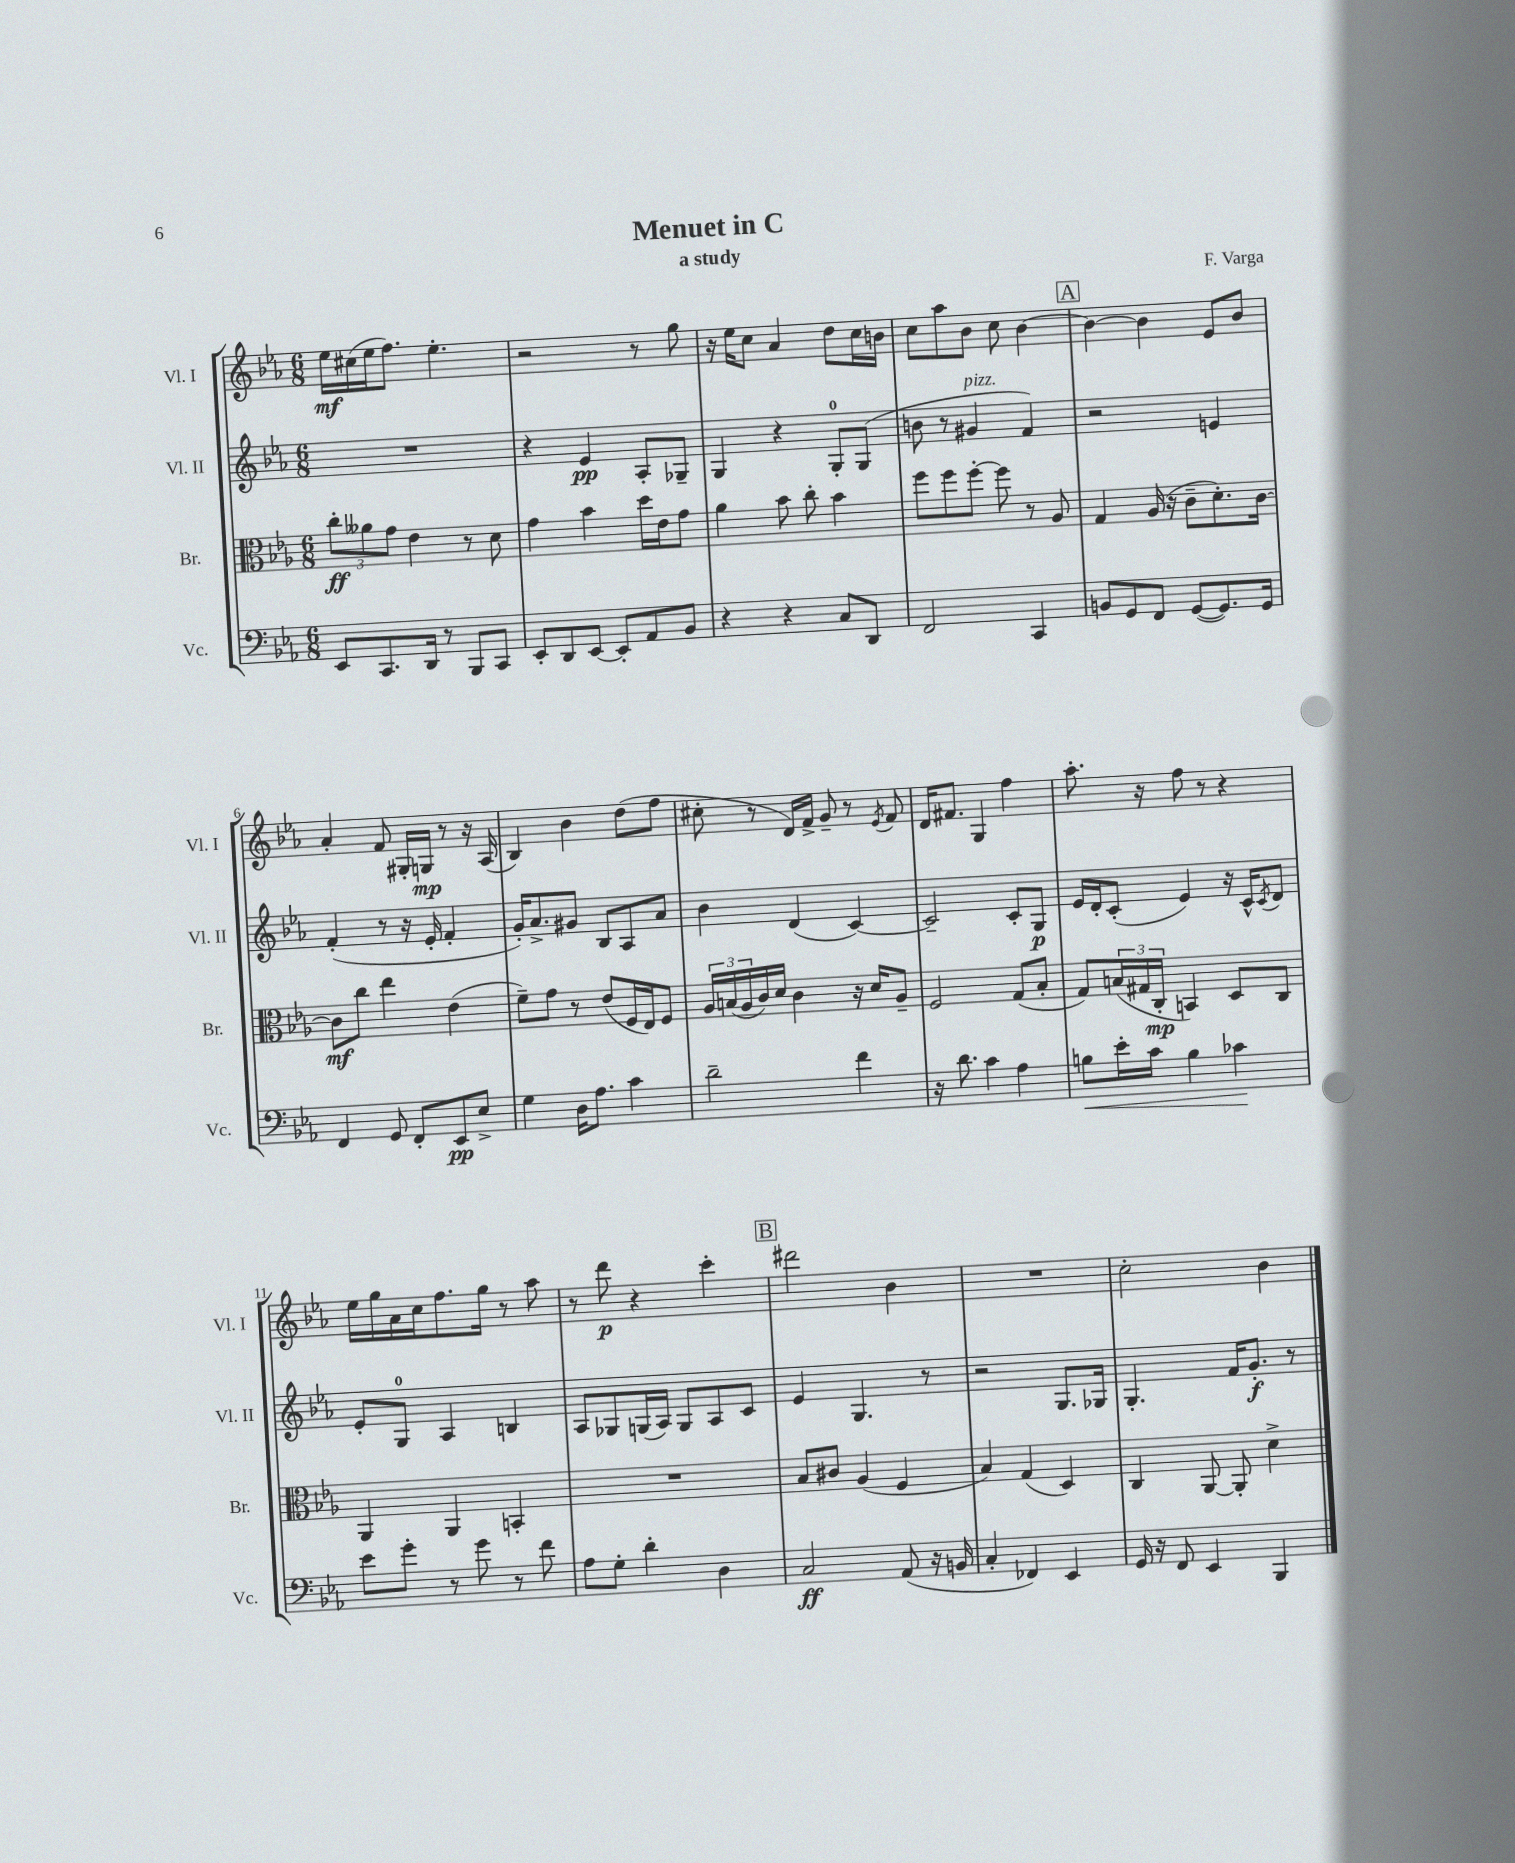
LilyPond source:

\header { title = "Menuet in C" composer = "F. Varga" subtitle = "a study" }
<<
\new StaffGroup <<
\new Staff = "s0" \with { instrumentName = "Vl. I" shortInstrumentName = "Vl. I" } {
    \clef treble \key ees \major \numericTimeSignature \time 6/8
    ees''16\mf cis''16( ees''16 f''8.) ees''4.-. |
    r2 r8 g''8 |
    r16 ees''16 c''8 aes'4 d''8 c''16 b'16 |
    c''8 aes''8 bes'8 c''8 bes'4~ |
    \mark \markup { \box "A" } bes'4~ bes'4 ees'8 bes'8 |
    aes'4-. f'8 gis16-. g16\mp r8 r16 aes16( |
    bes4) bes'4 d''8( f''8 |
    cis''8-. r8 d'16) f'16-> g'8-- r8 \acciaccatura { ees'8 } f'8 |
    d'16 fis'8. g4 f''4 |
    aes''8.-. r16 f''8 r8 r4 |
    ees''16 g''16 aes'16 c''16 f''8. g''16 r8 aes''8 |
    r8 d'''8\p r4 c'''4-. |
    \mark \markup { \box "B" } dis'''2 bes'4 |
    R2. |
    c''2-. bes'4 \bar "|." |
}
\new Staff = "s1" \with { instrumentName = "Vl. II" shortInstrumentName = "Vl. II" } {
    \clef treble \key ees \major \numericTimeSignature \time 6/8
    R2. |
    r4 ees'4\pp aes8-. ges8-- |
    g4 r4 g8-0-. g8( |
    b'8 r8 gis'4^\markup { \italic "pizz." } f'4) |
    \mark \markup { \box "A" } r2 e'4 |
    f'4-.( r8 r16 ees'16-. f'4-. |
    g'16-.) aes'8.-> gis'8 bes8 aes8 aes'8 |
    bes'4 d'4( c'4~) |
    c'2-- c'8-. g8\p |
    ees'16 d'16-. c'8-.( ees'4) r16 c'16-^ \acciaccatura { c'8 } d'8 |
    ees'8-. g8-0 aes4 b4 |
    aes8 ges8 g16( aes16) g8 aes8 c'8 |
    \mark \markup { \box "B" } ees'4 g4. r8 |
    r2 g8. ges16 |
    g4.-. f'16 g'8.-.\f r8 \bar "|." |
}
\new Staff = "s2" \with { instrumentName = "Br." shortInstrumentName = "Br." } {
    \clef alto \key ees \major \numericTimeSignature \time 6/8
    \tuplet 3/2 { c''8-.\ff aeses'8 g'8 } ees'4 r8 d'8 |
    g'4 bes'4 d''16 ees'16 g'8 |
    aes'4 bes'8 c''8-. bes'4 |
    f''8 f''8 f''8~-. f''8 r8 aes8 |
    \mark \markup { \box "A" } g4 aes16( r16 c'8-- d'8.-.) c'16~ |
    c'8\mf c''8 ees''4 ees'4( |
    f'8--) g'8 r8 ees'8( f16 ees16) f8 |
    \tuplet 3/2 { aes16 b16( aes16 } c'16) d'16 c'4 r16 d'16 aes8-- |
    f2 g8( bes8-. |
    g8) \tuplet 3/2 { b16( gis16 c16-.\mp } b,4) d8 c8 |
    aes,4 aes,4 b,4-. |
    R2. |
    \mark \markup { \box "B" } bes8 cis'8 aes4( f4 |
    bes4) g4( d4) |
    c4 aes,8~ aes,8-. d'4-> \bar "|." |
}
\new Staff = "s3" \with { instrumentName = "Vc." shortInstrumentName = "Vc." } {
    \clef bass \key ees \major \numericTimeSignature \time 6/8
    ees,8 c,8. d,16 r8 bes,,8 c,8 |
    ees,8-. d,8 ees,8~ ees,8-. aes,8 bes,8 |
    r4 r4 c8 d,8 |
    f,2 c,4 |
    \mark \markup { \box "A" } b,8 g,8 f,8 g,8~( g,8.) g,16 |
    f,4 g,8 f,8-. ees,8\pp ees8-> |
    g4 d16 aes8. c'4 |
    d'2-- f'4 |
    r16 d'8. c'4 aes4 |
    b8\< ees'16-. c'16 b4 ces'4\! |
    ees'8 g'8-. r8 g'8 r8 f'8 |
    aes8 g8-. d'4-. d4 |
    \mark \markup { \box "B" } c2\ff aes,8( r16 b,16 |
    c4-. fes,4) ees,4 |
    g,16 r16 f,8 ees,4 bes,,4 \bar "|." |
}
>>
>>
